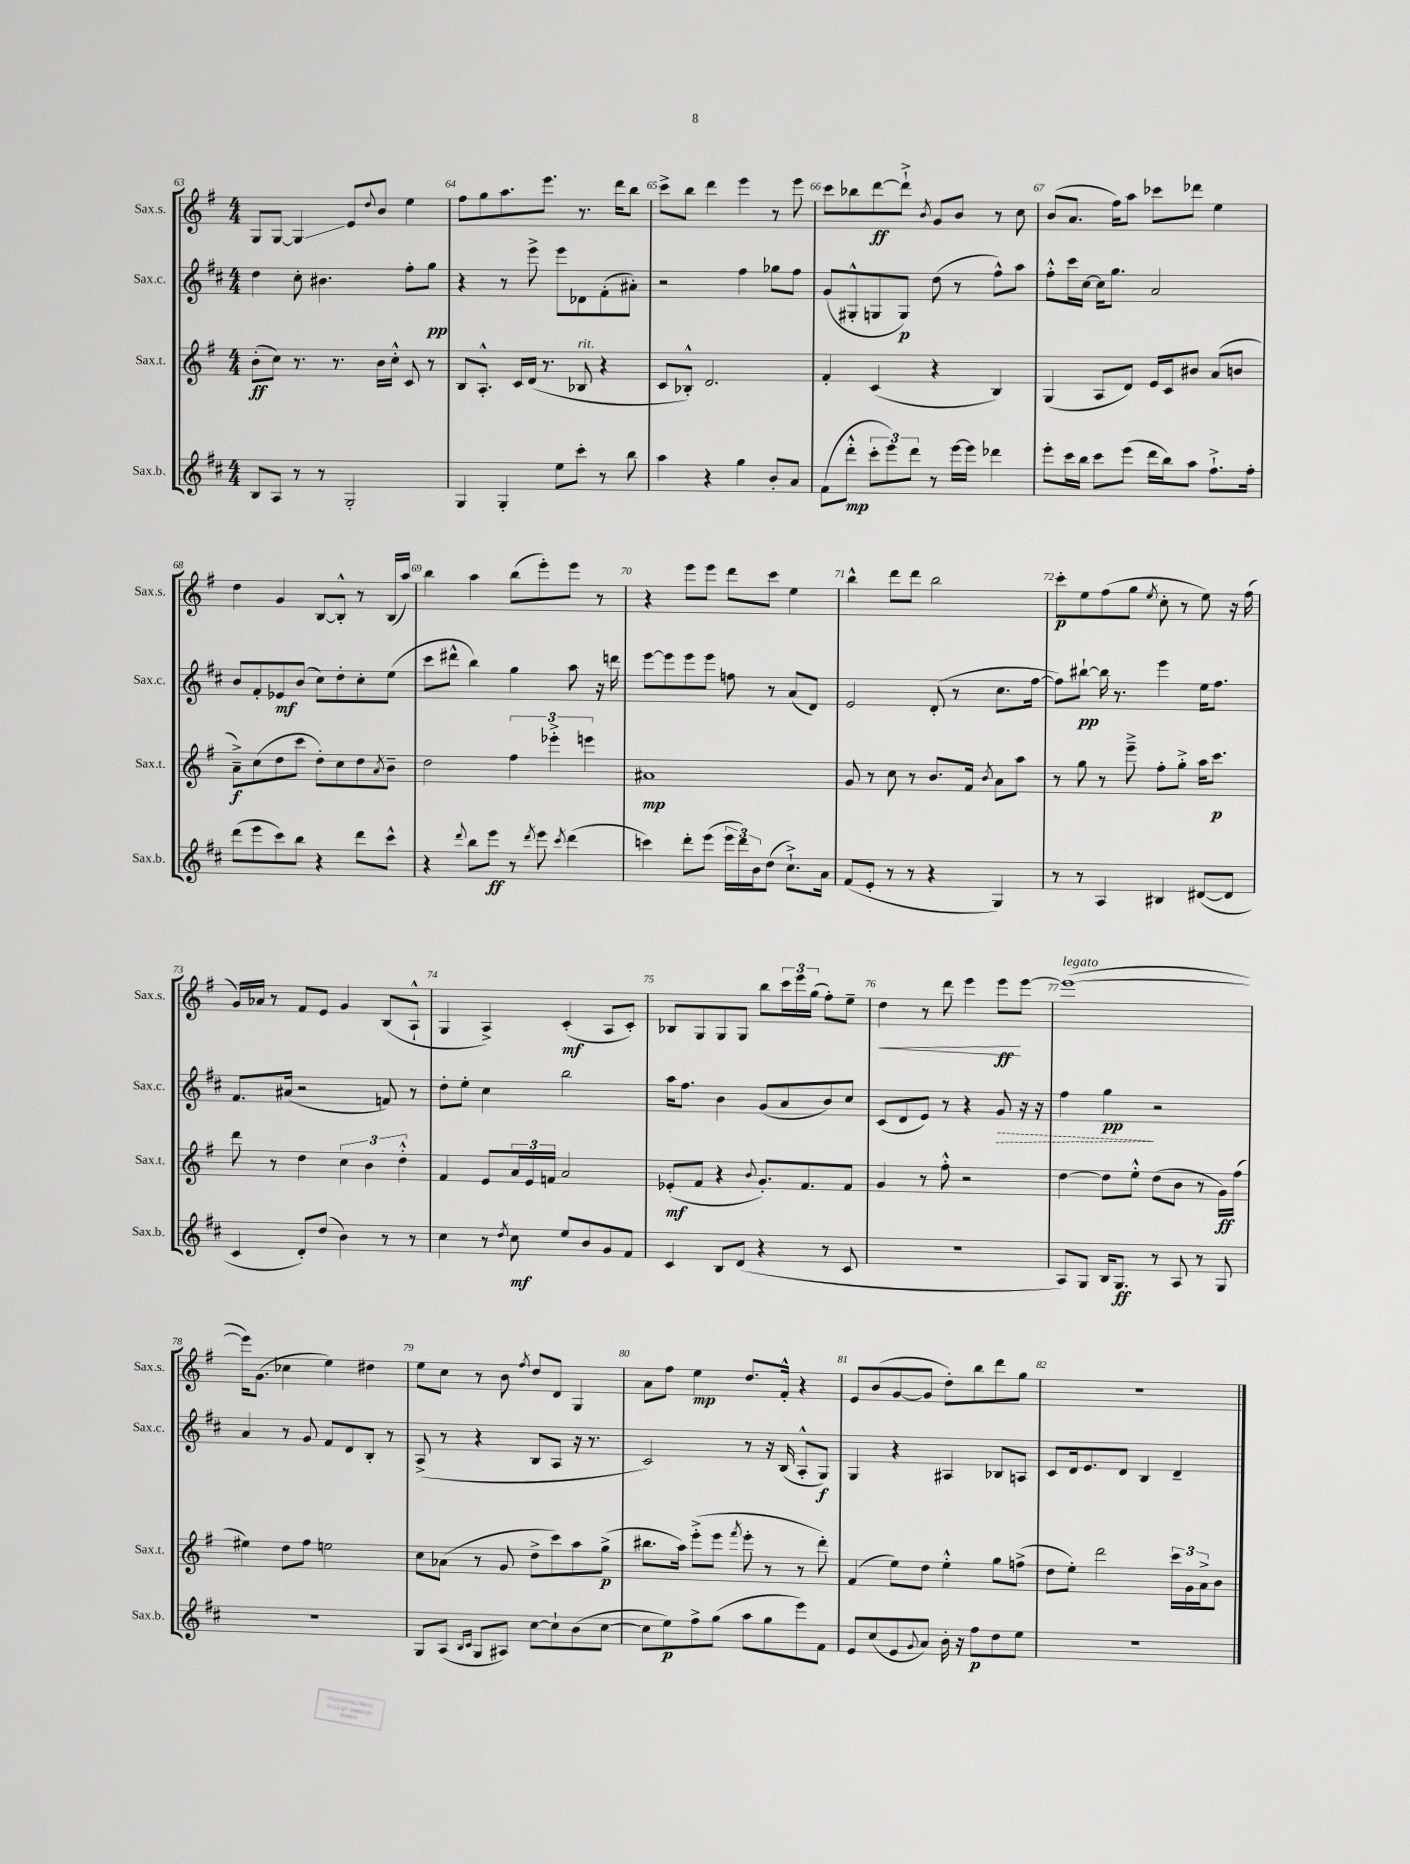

**kern	**kern	**kern	**kern
*staff4	*staff3	*staff2	*staff1
*clefG2	*clefG2	*clefG2	*clefG2
*k[f#c#]	*k[f#]	*k[f#c#]	*k[f#]
*M4/4	*M4/4	*M4/4	*M4/4
8B	(8b'	4dd	8G
8A	8cc)	.	[8G
8r	8.r	8cc#'	4G]
8r	.	4.b#	.
.	8.r	.	.
2G'	.	.	8e
.	.	.	8qqdd
.	16b	.	8b
.	16cc'^^	.	.
.	8c	8ff#'	4ee
.	8r	8gg	.
=	=	=	=
4G	8B	4r	8ff#
.	8.A'^^	.	8gg
4G'	.	8r	8.aa
.	16c	.	.
.	(16d	8eee^	.
.	8.r	.	8.eee
8ee	.	8eee	.
8ccc#'	8B-	8d-	8.r
8r	4r	(8f#'	.
.	.	.	16ddd
8bb	.	8a#')	8bb
=	=	=	=
4aa	8c	2r	8ccc^
.	8B-'^^)	.	8bb
4r	2.d	.	4ddd
4gg	.	4ff#	4eee
8b'	.	8gg-	8r
8a	.	8ff#	8eee
=	=	=	=
(8f#	4f#'	(8g	8ccc
8ddd'^^	.	8G#'^^	8bb-
12ccc#'	(4c	8G	[8ddd
12eee)	.	.	.
.	.	8G)	8ddd`^]
12ddd	.	.	.
.	.	.	8qb
8r	4r	(8dd	8g
[16eee	.	8r	8b
16eee]	.	.	.
4ddd-	4B)	8ff#^^)	8r
.	.	8aa	8cc
=	=	=	=
8eee'	(4G	8ff#'^^	(8b
16ccc#	.	16ccc#	8.a
16bb	.	[16cc#	.
8ccc#	8A	16cc#]	.
.	.	8.gg	16ff#)
(8eee	8d)	.	8aa
16ddd	16e	2a	8ccc-
16bb)	16c	.	.
8aa	8b#	.	8ddd-
8.ff#`^	(8a	.	4ee
.	8b	.	.
16ff#'	.	.	.
=	=	=	=
(8ddd	8a~^)	8b	4dd
8eee	(8cc	8f#'	.
8ccc#)	8dd	8e-	4g
8bb	8ccc	(8b	.
4r	8dd')	8cc#)	[8B
.	8cc	8dd'	8B'^^]
8ddd	8dd	8cc#'	8r
.	8qa	.	.
8ccc#^^	8b~	(8ee	(16B
.	.	.	16aa)
=	=	=	=
4r	2dd	8ccc#	4bb
.	.	8ddd#^^	.
8qqddd	.	.	.
8bb	.	4bb)	4aa
8eee	.	.	.
8r	6ff#	4gg	(8bb
8qddd	.	.	.
8eee	.	.	8eee')
.	6eee-'^	.	.
8qccc#	.	.	.
(4ddd	.	8aa	8eee
.	6eee	.	.
.	.	16r	8r
.	.	16ddd	.
=	=	=	=
4ccc)	1a#	[8eee	4r
.	.	8eee]	.
8ddd'	.	8eee	8eee
(8eee	.	8eee	8eee
24eee	.	8ff	8ddd
24ddd)	.	.	.
24b	.	.	.
(8dd	.	8r	8ccc
8.cc#`^)	.	(8a	4ee
.	.	8d)	.
16a	.	.	.
=	=	=	=
(8f#	8g	2e	4bb^^
8e'	8r	.	.
8r	8cc	.	8ddd
8r	8r	.	8ddd
4r	8.b	(8d'	2bb
.	.	8r	.
.	16f#	.	.
.	8qb	.	.
4G)	8a	8.cc#	.
.	8aa	.	.
.	.	[16ff#	.
=	=	=	=
8r	8r	8ff#])	8ccc'
8r	8gg	[8bb#`	8ee
4A	8r	16bb#]	(8ff#
.	.	8.r	.
.	8eee~^	.	8gg
.	.	.	8qee
4B#	8ff#'	4eee	8cc'
.	8gg'^	.	8r
([8d#	16aa	16ee	8ee)
.	8.ccc	8.ff#	.
8d#]	.	.	16r
.	.	.	(16ff#
=	=	=	=
4c#	8ddd	8.f#	16g)
.	.	.	16a-
.	8r	.	8r
.	.	(16a#	.
8d')	4dd	2r	8f#
(8dd	.	.	8e
4b)	6cc	.	4g
.	6b	.	.
8r	.	8f)	(8B
.	6dd'^^	.	.
8r	.	8r	8A`^^
=	=	=	=
4cc#	4f#	8dd'	4G
.	.	8ee'	.
8r	8e	4cc#	4A^)
8qdd	.	.	.
8cc#	24a	.	.
.	24e	.	.
.	24f	.	.
8ee	2a	2bb	(4c'
8b	.	.	.
8g	.	.	8A
8f#	.	.	8c')
=	=	=	=
4c#	(8e-'	16aa	8B-
.	.	8.ff#	.
.	8f#	.	8G
8B	4r	4b	8G
(8d	.	.	8G
.	8qqb	.	.
4r	8.g')	(8g	8bb
.	.	8a	24ccc
.	.	.	24eee
.	8.f#	.	.
.	.	.	(24gg
8r	.	8b)	8ff#')
8c#	8f#	8cc#	8ee~
=	=	=	=
1r	4g	(8c#	4dd
.	.	8d	.
.	8r	8e)	8r
.	8ff#'^^	8r	8ddd
.	2r	4r	4eee
.	.	8g	8eee
.	.	16r	[8eee
.	.	16r	.
=	=	=	=
8A)	[4dd	4ff#	(1eee_
8G	.	.	.
16B	8dd]	4gg	.
8.G	.	.	.
.	8ee'^^	.	.
8r	(8dd	2r	.
8A	8b	.	.
8r	8r	.	.
8G	16g)	.	.
.	(16ff#	.	.
=	=	=	=
1r	4ee#)	4a	16eee])
.	.	.	(8.g
.	8dd	8r	4cc-
.	8ff#	8g	.
.	2ee	8f#	4ee)
.	.	8d	.
.	.	8B'	4dd#
.	.	8r	.
=	=	=	=
8G	8cc	(8A^	8ee
(8A	(8a-	8r	8cc
16qqB	.	.	.
16qqc#	.	.	.
8G	8r	4r	8r
8A#)	8g	.	8b
.	.	.	8qff#
[8cc#	8dd^	8B	8dd
8cc#`]	8ccc)	8A	8d
(8b	8aa	16r	4G
.	.	8.r	.
[8cc#	(8gg^	.	.
=	=	=	=
8cc#]	8.bb#	2c#)	8a
8ee)	.	.	8ff#
.	16aa)	.	.
8ff#^	(8eee'^	.	4ee
(8gg	8eee	.	.
.	8qfff#	.	.
8aa	8eee'	8r	8.dd
8gg	8r	16r	.
.	.	(16B	16f#'^^
8eee)	8r	8A'^^	4r
8f#	8ddd')	8G)	.
=	=	=	=
8e	(4f#	4G	8e
(8cc#	.	.	(8b
8e	8ee)	4r	[8g
8qqg	.	.	.
8a)	8dd	.	8g]
16b'	4ee'^^	4A#	8dd')
16r	.	.	.
8ff#	.	.	8bb
8dd	8gg	8B-	8ddd
8ee	(8ff^	8A	8gg
=	=	=	=
1r	8dd	8c#	1r
.	8ee')	16d	.
.	.	8.e	.
.	2ddd	.	.
.	.	8d	.
.	.	4B	.
.	24ccc	4d~	.
.	24g	.	.
.	24a^	.	.
.	8b	.	.
==	==	==	==
*-	*-	*-	*-
